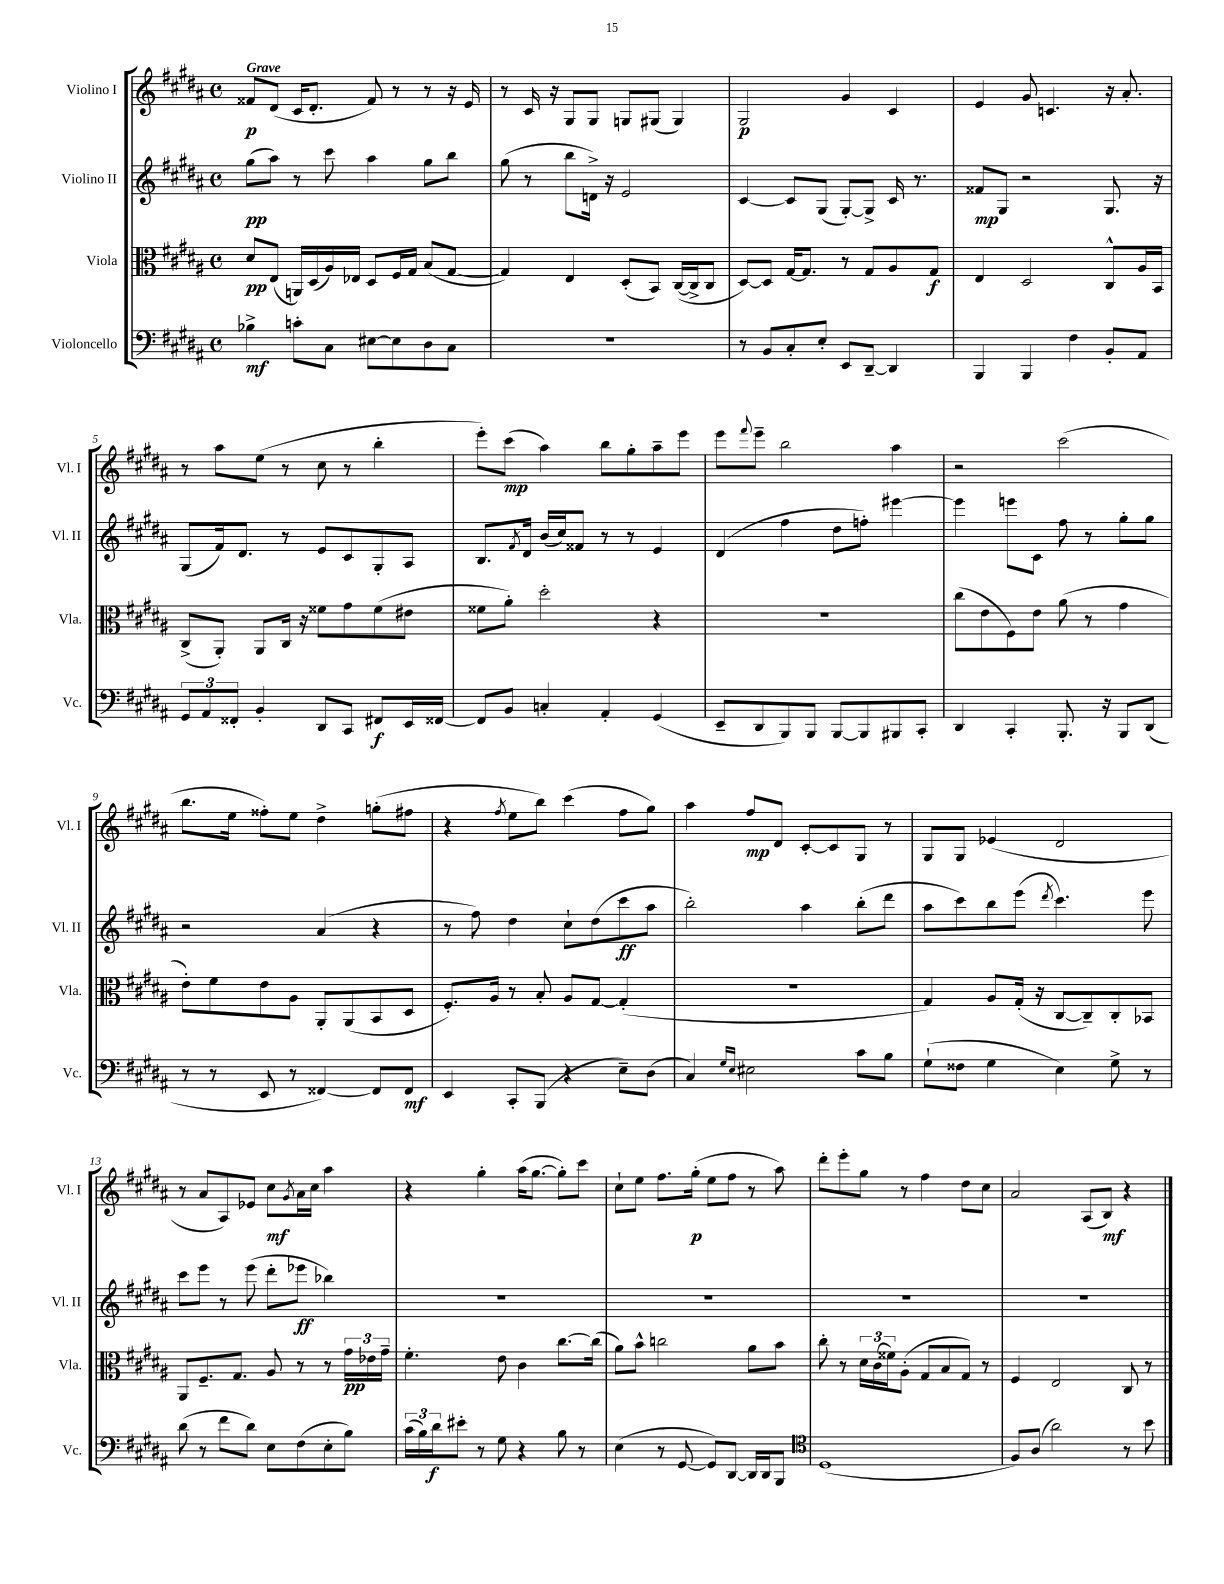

**kern	**dynam	**kern	**dynam	**kern	**dynam	**kern	**dynam
*part4	*part4	*part3	*part3	*part2	*part2	*part1	*part1
*staff4	*staff4	*staff3	*staff3	*staff2	*staff2	*staff1	*staff1
*I"Violoncello	*	*I"Viola	*	*I"Violino II	*	*I"Violino I	*
*I'Vc.	*	*I'Vla.	*	*I'Vl. II	*	*I'Vl. I	*
*clefF4	*	*clefC3	*	*clefG2	*	*clefG2	*
*k[f#c#g#d#a#]	*	*k[f#c#g#d#a#]	*	*k[f#c#g#d#a#]	*	*k[f#c#g#d#a#]	*
*M4/4	*	*M4/4	*	*M4/4	*	*M4/4	*
*met(c)	*	*met(c)	*	*met(c)	*	*met(c)	*
=1	=1	=1	=1	=1	=1	=1	=1
!	!	!	!	!	!	!LO:TX:a:B:t=Grave	!
4B-X^\	mf	8d#/L	pp	(8gg#\L	pp	8f##X/L	p
.	.	(8E/J	.	8aa#\J)	.	(8d#/J	.
8cn'\L	.	16AAn/LL)	.	8r	.	16c#/KL	.
.	.	(16D#/	.	.	.	8.d#'/J	.
8C#\J	.	16A#/)	.	8ccc#\	.	.	.
.	.	16E-X/JJ	.	.	.	.	.
[8E#X\L	.	8D#/L	.	4aa#\	.	8f##/)	.
8E#\]	.	16F#/L	.	.	.	8r	.
.	.	16G#/JJ	.	.	.	.	.
8D#\	.	(8B/L	.	8gg#\L	.	8r	.
8C#\J	.	[8G#/J	.	8bb\J	.	16r	.
.	.	.	.	.	.	16e/	.
=2	=2	=2	=2	=2	=2	=2	=2
1r	.	4G#/])	.	(8gg#\	.	8r	.
.	.	.	.	8r	.	16c#/	.
.	.	.	.	.	.	16r	.
.	.	4E/	.	8bb\L	.	8G#/L	.
.	.	.	.	16dn^\Jk)	.	8G#/J	.
.	.	.	.	16r	.	.	.
.	.	(8D#'/L	.	2e/	.	8Gn/L	.
.	.	8BB/J)	.	.	.	(8G#X/J	.
.	.	([16C#/LL	.	.	.	4G#/)	.
.	.	16C#^/J]	.	.	.	.	.
.	.	8C#/J	.	.	.	.	.
=3	=3	=3	=3	=3	=3	=3	=3
8r	.	[8D#/L)	.	[4c#/	.	2G#/	p
8BB/L	.	8D#/J]	.	.	.	.	.
8C#'/	.	[16G#/KL	.	8c#/L]	.	.	.
.	.	8.G#/J]	.	.	.	.	.
8E'/J	.	.	.	(8G#/J	.	.	.
8EE/L	.	8r	.	[8G#'/L)	.	4g#/	.
[8DD#~/J	.	8G#/L	.	8G#^/J]	.	.	.
4DD#/]	.	8A#/	.	16c#/	.	4c#/	.
.	.	.	.	8.r	.	.	.
.	.	8G#/J	f	.	.	.	.
=4	=4	=4	=4	=4	=4	=4	=4
4BBB/	.	4E/	.	8f##X/L	mp	4e/	.
.	.	.	.	8G#/J	.	.	.
4BBB/	.	2D#/	.	2r	.	8g#/	.
.	.	.	.	.	.	4.cn/	.
4F#\	.	.	.	.	.	.	.
8BB'/L	.	8C#^^/L	.	8.G#/	.	16r	.
.	.	.	.	.	.	8.a#'/	.
8AA#/J	.	16A#/L	.	.	.	.	.
.	.	16BB/JJ	.	16r	.	.	.
!!LO:LB:g=z
=5	=5	=5	=5	=5	=5	=5	=5
12GG#/L	.	(8C#^/L	.	(8G#/L	.	8r	.
12AA#/	.	.	.	.	.	.	.
.	.	8AA#'/J)	.	16f#/k)	.	8aa#\L	.
12FF##X'/J	.	.	.	.	.	.	.
.	.	.	.	8.d#/J	.	.	.
4BB'/	.	8AA#/L	.	.	.	(8ee\J	.
.	.	16C#/Jk	.	8r	.	8r	.
.	.	16r	.	.	.	.	.
8DD#/L	.	8f##X\L	.	8e/L	.	8cc#\	.
8CC#/J	.	8g#\	.	8c#/	.	8r	.
8FF#X/L	f	(8f##\	.	8G#'/	.	4bb'\	.
16EE/L	.	8e#X\J	.	8A#/J	.	.	.
[16FF##X/JJ	.	.	.	.	.	.	.
=6	=6	=6	=6	=6	=6	=6	=6
8FF##/L]	.	8f##X\L	.	8.B/L	.	8eee'\L)	.
8BB/J	.	8a#'\J)	.	.	.	(8ccc#\J	mp
.	.	.	.	8qf#/	.	.	.
.	.	.	.	16d#/Jk	.	.	.
4Cn'/	.	2dd#'\	.	(16b/LL	.	4aa#\)	.
.	.	.	.	16cc#/J)	.	.	.
.	.	.	.	8f##X/J	.	.	.
4AA#'/	.	.	.	8r	.	8bb\L	.
.	.	.	.	8r	.	8gg#'\	.
(4GG#/	.	4r	.	4e/	.	8aa#~\	.
.	.	.	.	.	.	8eee\J	.
=7	=7	=7	=7	=7	=7	=7	=7
8EE~/L	.	1r	.	(4d#/	.	8eee\L	.
.	.	.	.	.	.	8qqfff#/	.
8DD#/	.	.	.	.	.	8eee~\J	.
8BBB/)	.	.	.	4ff#\	.	2bb\	.
8BBB/J	.	.	.	.	.	.	.
[8BBB/L	.	.	.	8dd#\L	.	.	.
8BBB/]	.	.	.	8ffn'\J)	.	.	.
8BBB#X/	.	.	.	[4eee#X\	.	4aa#\	.
8CC#'/J	.	.	.	.	.	.	.
=8	=8	=8	=8	=8	=8	=8	=8
4DD#/	.	(8cc#\L	.	4eee#\]	.	2r	.
.	.	8e\	.	.	.	.	.
4CC#'/	.	8F#\)	.	8eeen\L	.	.	.
.	.	8e\J	.	8c#\J	.	.	.
8.BBB'/	.	(8a#\	.	8ff#\	.	(2ccc#\	.
.	.	8r	.	8r	.	.	.
16r	.	.	.	.	.	.	.
8BBB/L	.	4g#\	.	8gg#'\L	.	.	.
(8DD#/J	.	.	.	8gg#\J	.	.	.
!!LO:LB:g=z
=9	=9	=9	=9	=9	=9	=9	=9
8r	.	8e'\L)	.	2r	.	8.bb\L	.
8r	.	8f#\	.	.	.	.	.
.	.	.	.	.	.	16ee\Jk	.
8EE/	.	8e\	.	.	.	8ff##X'\L)	.
8r	.	8A#\J	.	.	.	8ee\J	.
[4FF##X/)	.	8AA#'/L	.	(4a#/	.	4dd#^\	.
.	.	(8AA#/	.	.	.	.	.
8FF##/L]	.	8BB/	.	4r	.	(8ggn'\L	.
8FF##/J	mf	8D#/J	.	.	.	8ff#X\J	.
=10	=10	=10	=10	=10	=10	=10	=10
4EE/	.	8.F#'/L)	.	8r	.	4r	.
.	.	.	.	8ff#\)	.	.	.
.	.	16A#/Jk	.	.	.	.	.
.	.	.	.	.	.	8qff#/	.
8CC#'/L	.	8r	.	4dd#\	.	8ee\L	.
(8BBB/J	.	8B'/	.	.	.	8bb\J)	.
4r	.	8A#/L	.	8cc#`\L	.	(4ccc#\	.
.	.	[8G#/J	.	(8dd#\	.	.	.
8E~\L)	.	(4G#'/]	.	8ccc#\	ff	8ff#\L	.
(8D#\J	.	.	.	8aa#\J	.	8gg#\J)	.
=11	=11	=11	=11	=11	=11	=11	=11
4C#/)	.	1r	.	2bb'\)	.	4aa#\	.
16qqG#/LL	.	.	.	.	.	.	.
16qqE/JJ	.	.	.	.	.	.	.
2E#X\	.	.	.	.	.	8ff#/L	mp
.	.	.	.	.	.	8d#/J	.
.	.	.	.	4aa#\	.	[8c#'/L	.
.	.	.	.	.	.	8c#/]	.
8c#\L	.	.	.	(8bb'\L	.	8G#/J	.
8B\J	.	.	.	8ddd#\J	.	8r	.
=12	=12	=12	=12	=12	=12	=12	=12
(8G#`\L	.	4G#/)	.	8aa#\L	.	8G#/L	.
8F##X\J	.	.	.	8ccc#\)	.	8G#/J	.
4G#\	.	8A#/L	.	8bb\	.	(4e-X/	.
.	.	(16G#'/Jk	.	(8eee\J	.	.	.
.	.	16r	.	.	.	.	.
.	.	.	.	8qddd#/	.	.	.
4E\)	.	[8C#/L	.	4.ccc#\)	.	2d#/	.
.	.	8C#~/])	.	.	.	.	.
8G#^\	.	8C#'/	.	.	.	.	.
8r	.	8BB-X/J	.	8eee\	.	.	.
!!LO:LB:g=z
=13	=13	=13	=13	=13	=13	=13	=13
(8d#\	.	8AA#/L	.	8ccc#\L	.	8r	.
8r	.	8.F#~/	.	8eee\J	.	8a#/L	.
8f#\L	.	.	.	8r	.	8A#/)	.
.	.	8.G#/J	.	.	.	.	.
8d#\J)	.	.	.	(8eee\	.	8e-X/J	.
8E\L	.	8A#/	.	8ddd#'\L	.	8cc#\L	mf
.	.	.	.	.	.	8qg#/	.
(8F#\	.	8r	.	8eee-X\J	ff	16a#\L	.
.	.	.	.	.	.	16cc#\JJ	.
8E'\	.	8r	.	4bb-X\)	.	4aa#\	.
8B\J)	.	24g#\LL	pp	.	.	.	.
.	.	24e-X\	.	.	.	.	.
.	.	24g#~\JJ	.	.	.	.	.
=14	=14	=14	=14	=14	=14	=14	=14
(24c#\LL	.	4.f#'\	.	1r	.	4r	.
24B\)	.	.	.	.	.	.	.
24d#\J	f	.	.	.	.	.	.
8e#X'\J	.	.	.	.	.	.	.
8r	.	.	.	.	.	4gg#'\	.
8G#\	.	8e\	.	.	.	.	.
4r	.	4c#\	.	.	.	(16aa#\KL	.
.	.	.	.	.	.	[8.gg#\J	.
8B\	.	[8.cc#\L	.	.	.	8gg#'\L])	.
8r	.	.	.	.	.	8ccc#\J	.
.	.	(16cc#\Jk]	.	.	.	.	.
=15	=15	=15	=15	=15	=15	=15	=15
(4E\	.	8a#\L)	.	1r	.	8cc#`\L	.
.	.	8b^^\J	.	.	.	8ee\J	.
8r	.	2ccn\	.	.	.	8.ff#\L	.
[8GG#/	.	.	.	.	.	.	.
.	.	.	.	.	.	(16gg#'\Jk	p
8GG#/L])	.	.	.	.	.	8ee\L	.
[8DD#/J	.	.	.	.	.	8ff#\J	.
16DD#/LL]	.	8a#\L	.	.	.	8r	.
16DD#/J	.	.	.	.	.	.	.
8BBB/J	.	8b\J	.	.	.	8aa#\)	.
=16	=16	=16	=16	=16	=16	=16	=16
*clefC4	*	*	*	*	*	*	*
(1D#	.	8cc#'\	.	1r	.	8ddd#'\L	.
.	.	8r	.	.	.	8eee'\	.
.	.	24d#\LL	.	.	.	8gg#\J	.
.	.	(24c#\	.	.	.	.	.
.	.	24f##X\J)	.	.	.	.	.
.	.	(8A#'\J	.	.	.	8r	.
.	.	8G#/L	.	.	.	4ff#\	.
.	.	8B/	.	.	.	.	.
.	.	8G#/J)	.	.	.	8dd#\L	.
.	.	8r	.	.	.	8cc#\J	.
=17	=17	=17	=17	=17	=17	=17	=17
8F#/L)	.	4F#/	.	1r	.	2a#/	.
(8A#/J	.	.	.	.	.	.	.
2a#\)	.	2E/	.	.	.	.	.
.	.	.	.	.	.	(8A#/L	.
.	.	.	.	.	.	8B/J)	mf
8r	.	8C#/	.	.	.	4r	.
8b\	.	8r	.	.	.	.	.
==	==	==	==	==	==	==	==
*-	*-	*-	*-	*-	*-	*-	*-
